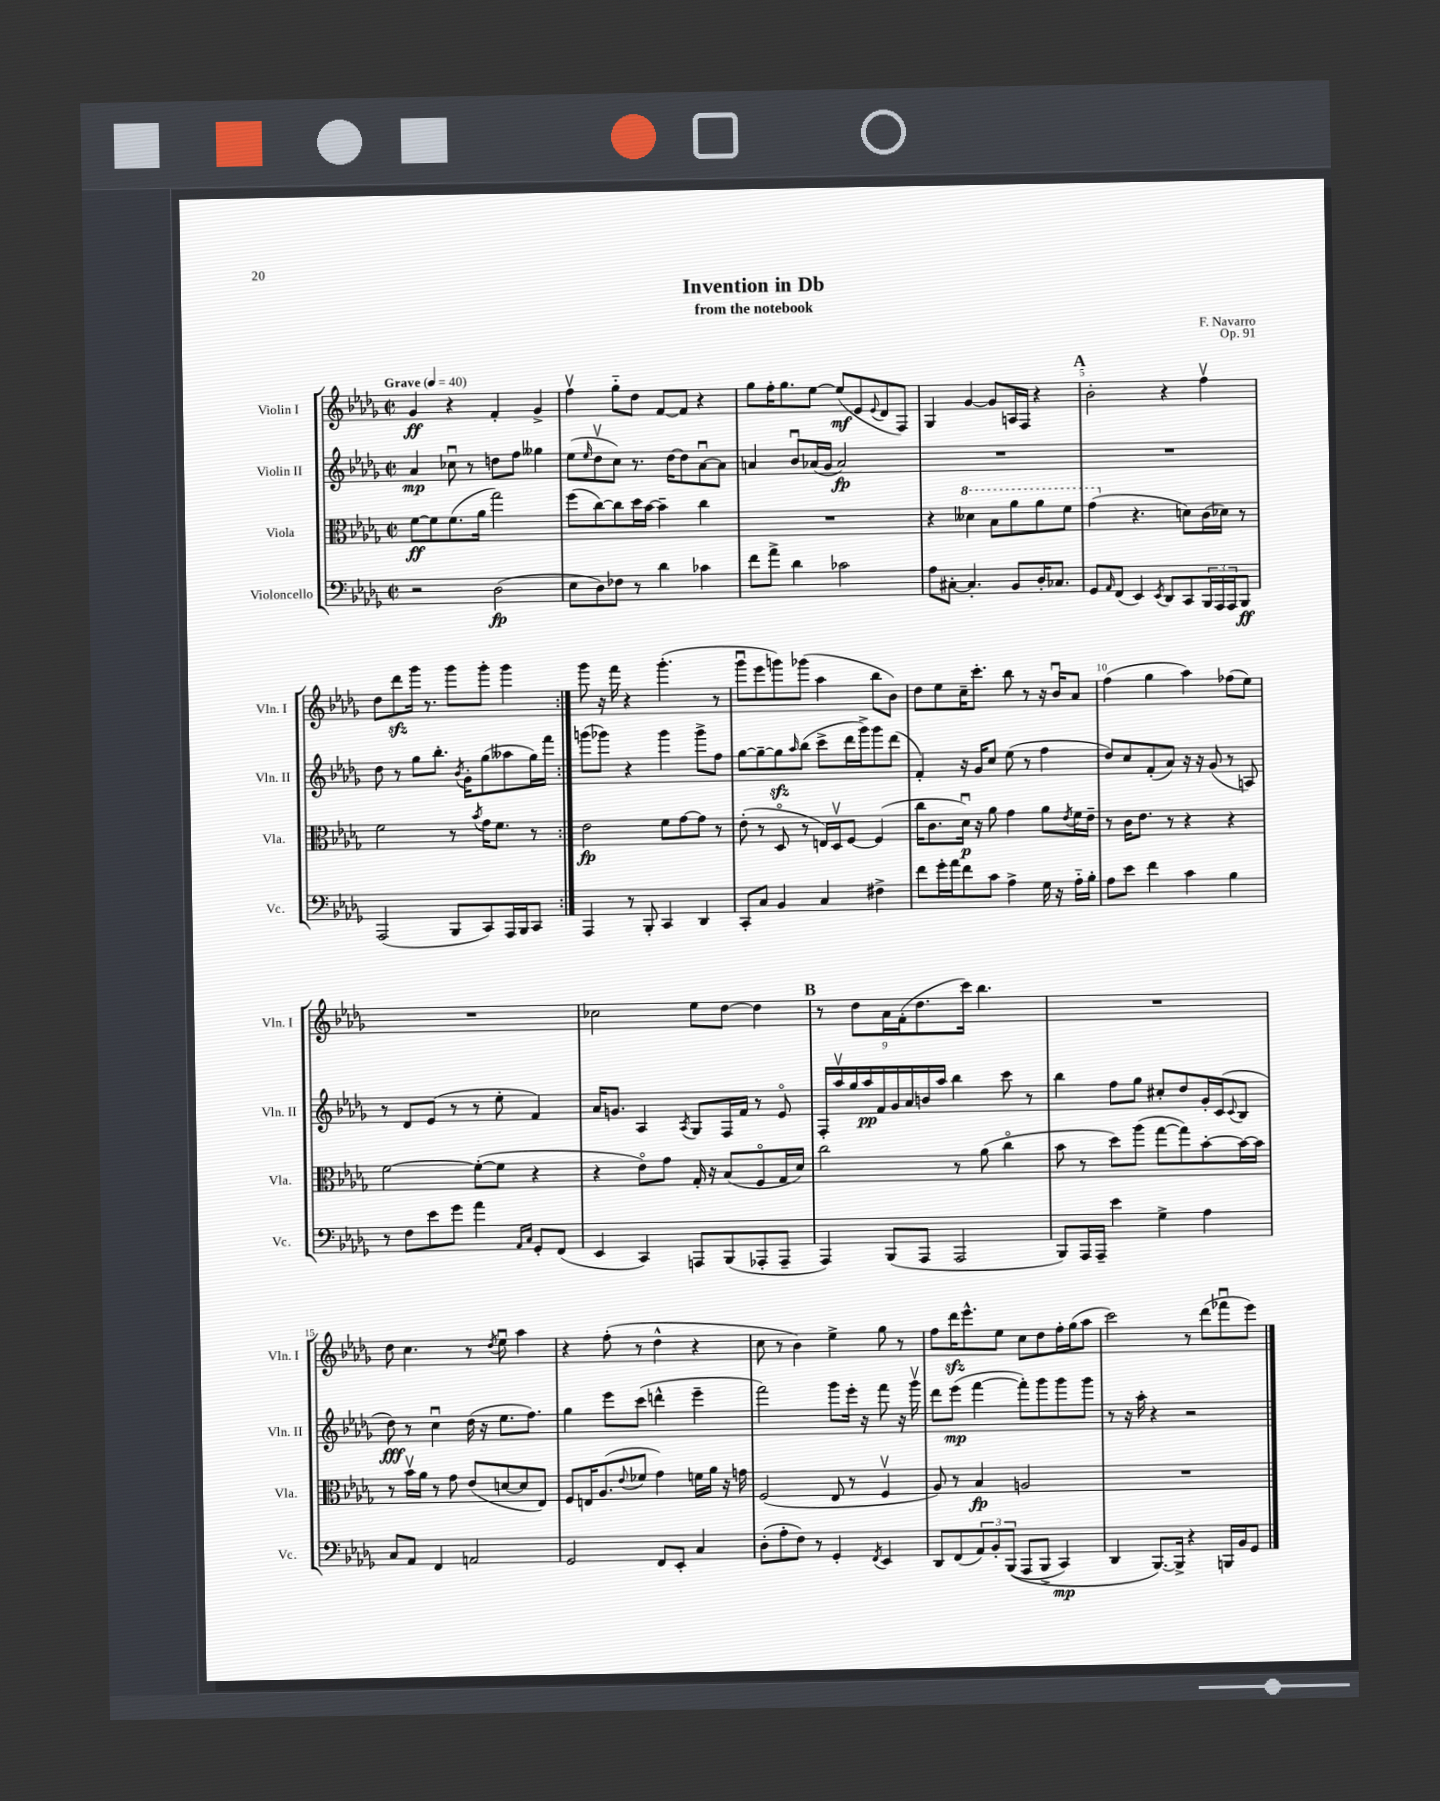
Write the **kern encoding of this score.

**kern	**dynam	**kern	**dynam	**kern	**dynam	**kern	**dynam
*part4	*part4	*part3	*part3	*part2	*part2	*part1	*part1
*staff4	*staff4	*staff3	*staff3	*staff2	*staff2	*staff1	*staff1
*I"Violoncello	*	*I"Viola	*	*I"Violin II	*	*I"Violin I	*
*I'Vc.	*	*I'Vla.	*	*I'Vln. II	*	*I'Vln. I	*
*clefF4	*	*clefC3	*	*clefG2	*	*clefG2	*
*k[b-e-a-d-g-]	*	*k[b-e-a-d-g-]	*	*k[b-e-a-d-g-]	*	*k[b-e-a-d-g-]	*
*M2/2	*	*M2/2	*	*M2/2	*	*M2/2	*
*met(c|)	*	*met(c|)	*	*met(c|)	*	*met(c|)	*
*MM40	*	*MM40	*	*MM40	*	*MM40	*
=1	=1	=1	=1	=1	=1	=1	=1
!	!	!	!	!	!	!LO:TX:a:B:t=Grave	!
2r	.	[8f\L	ff	4a-/	mp	4g-/	ff
.	.	8f\]	.	.	.	.	.
.	.	(8.f\	.	8cc-Xu\	.	4r	.
.	.	.	.	8r	.	.	.
.	.	16a-\Jk	.	.	.	.	.
(2D-\	fp	2gg-\)	.	8ddn\L	.	4f'/	.
.	.	.	.	8ff\J	.	.	.
.	.	.	.	4gg--X\	.	4g-^/	.
=2	=2	=2	=2	=2	=2	=2	=2
8E-\L	.	(8ff\L	.	(8ee-\L	.	4ffv\	.
.	.	.	.	16qqee-/	.	.	.
8D-\)	.	[8cc\)	.	8dd-v\	.	.	.
8F-X\J	.	8cc\]	.	8cc\J)	.	8gg-\L	.
8r	.	16dd-\L	.	8.r	.	8dd-\J	.
.	.	[16b-\JJ	.	.	.	.	.
4d-\	.	4b-~\]	.	.	.	[8f/L	.
.	.	.	.	[16dd-\KL	.	.	.
.	.	.	.	8dd-\]	.	8f/J]	.
4c-X\	.	4cc\	.	[8a-u\	.	4r	.
.	.	.	.	8a-\J]	.	.	.
=3	=3	=3	=3	=3	=3	=3	=3
8f\L	.	1r	.	4an/	.	8gg-\L	.
8a-^\J	.	.	.	.	.	16ff'\K	.
.	.	.	.	.	.	8.gg-\	.
4d-\	.	.	.	8b-u/L	.	.	.
.	.	.	.	(16a-X/L	.	[8ee-\J	.
.	.	.	.	16g-/JJ	.	.	.
2c-X\	.	.	.	2a-/)	fp	(8ee-/L]	mf
.	.	.	.	.	.	8e-/	.
.	.	.	.	.	.	8qqe-/	.
.	.	.	.	.	.	8d-/	.
.	.	.	.	.	.	8F/J)	.
=4	=4	=4	=4	=4	=4	=4	=4
8A-\L	.	4r	.	1r	.	4G-/	.
[8C#X'\J	.	.	.	.	.	.	.
*	*	*8va	*	*	*	*	*
4.C#'/]	.	4dd--X\	.	.	.	[4g-/	.
.	.	8b-\L	.	.	.	8g-/L]	.
8BB-/L	.	8aa-\	.	.	.	16An/L	.
.	.	.	.	.	.	16F/JJ	.
16D-'/K	.	8aa-\	.	.	.	4r	.
8.C-X/J	.	.	.	.	.	.	.
.	.	8ff\J	.	.	.	.	.
!!LO:REH:place=s1:t=A
=5	=5	=5	=5	=5	=5	=5	=5
8GG-/L	.	(4gg-\	.	1r	.	2b-'\	.
16qqAA-/	.	.	.	.	.	.	.
(8FF/J	.	.	.	.	.	.	.
*	*	*X8va	*	*	*	*	*
4EE-/)	.	4.r	.	.	.	.	.
8qEE-/	.	.	.	.	.	.	.
8DD-/L	.	.	.	.	.	4r	.
8CC/	.	8dn\L)	.	.	.	.	.
24BBB-/L	.	(16c\L	.	.	.	4ffv\	.
24AAA-/	.	.	.	.	.	.	.
.	.	16d-X\JJ)	.	.	.	.	.
24AAA-/J	.	.	.	.	.	.	.
8BBB-/J	ff	8r	.	.	.	.	.
!!LO:LB:g=z
=6	=6	=6	=6	=6	=6	=6	=6
(2AAA-/	.	2f\	.	8dd-\	.	8dd-\L	.
.	.	.	.	8r	.	8ddd-zz\	.
.	.	.	.	8gg-\L	.	16ggg-\Jk	.
.	.	.	.	.	.	8.r	.
.	.	.	.	8.bb-'\J	.	.	.
8BBB-/L	.	8r	.	.	.	8ggg-\L	.
.	.	.	.	8qb-/	.	.	.
.	.	.	.	16g-'\KL	.	.	.
.	.	8qb-/	.	.	.	.	.
8CC/)	.	16g-\KL	.	(8gg-\	.	8ggg-'\J	.
.	.	8.f\J	.	.	.	.	.
16AAA-/L	.	.	.	8aa--X\	.	4ggg-\	.
16BBB-/J	.	.	.	.	.	.	.
8CC/J	.	8r	.	16gg-\L)	.	.	.
.	.	.	.	16fff\JJ	.	.	.
=7:|!	=7:|!	=7:|!	=7:|!	=7:|!	=7:|!	=7:|!	=7:|!
4AAA-/	.	2e-\	fp	(8gggn\L	.	8ggg-\	.
.	.	.	.	8ggg-X\J)	.	16r	.
.	.	.	.	.	.	16fff\	.
8r	.	.	.	4r	.	4r	.
8BBB-'/	.	.	.	.	.	.	.
4CC/	.	8f\L	.	4ggg-\	.	(4.ggg-'\	.
.	.	[8g-\	.	.	.	.	.
4DD-/	.	8g-\J]	.	8ggg-^\L	.	.	.
.	.	8r	.	8ff\J	.	8r	.
=8	=8	=8	=8	=8	=8	=8	=8
8CC'/L	.	(8e-'\	.	[8gg-\L	.	8ggg-u\L	.
8C/J	.	8r	.	8gg-~\_	.	8eee-\	.
4BB-/	.	8D-/	.	8gg-zz\]	.	8gggn\)	.
.	.	.	.	16qqaa-/	.	.	.
.	.	8r	.	(8bb-\J	.	(8ggg-X\J	.
4C/	.	16En/LL)	.	8ccc^\L	.	4aa-\	.
.	.	16D-v/J	.	.	.	.	.
.	.	[8F/J	.	16ddd-\L	.	.	.
.	.	.	.	16ggg-^\J)	.	.	.
4F#X^\	.	(4F/]	.	8ggg-\	.	8bb-\L	.
.	.	.	.	(8ddd-\J	.	8b-\J)	.
=9	=9	=9	=9	=9	=9	=9	=9
8f\L	.	16cc\KL	.	4f'/)	.	8dd-\L	.
.	.	8.c\	.	.	.	.	.
16g-'\L	.	.	.	.	.	8ee-\	.
16a-\J	.	.	.	.	.	.	.
8f\	.	16d-u\Jk)	p	16r	.	16cc~\K	.
.	.	16r	.	16g-/KL	.	8.ccc'\J	.
8c\J	.	8a-\	.	8cc/J	.	.	.
4A-^\	.	4g-\	.	(8ee-\	.	8bb-\	.
.	.	.	.	8r	.	8r	.
16G-\	.	8a-\L	.	4ff\	.	16r	.
16r	.	.	.	.	.	16b-u/KL	.
.	.	8qe-/	.	.	.	.	.
16A-\LL	.	16f\L	.	.	.	8a-/J	.
16B-'\JJ	.	16e-~\JJ	.	.	.	.	.
=10	=10	=10	=10	=10	=10	=10	=10
8A-\L	.	8r	.	8dd-/L)	.	(4ff\	.
8e-\J	.	16c\KL	.	8cc/	.	.	.
.	.	8.e-\J	.	.	.	.	.
4f\	.	.	.	(8f'/	.	4gg-\	.
.	.	8r	.	8a-/J)	.	.	.
4c\	.	4r	.	16r	.	4aa-\)	.
.	.	.	.	16r	.	.	.
.	.	.	.	(8g-/	.	.	.
4B-\	.	4r	.	8r	.	(8ff-X\L	.
.	.	.	.	8An/)	.	8ee-\J)	.
!!LO:LB:g=z
=11	=11	=11	=11	=11	=11	=11	=11
8r	.	[2f\	.	8r	.	1r	.
8F\L	.	.	.	8d-/L	.	.	.
8e-\	.	.	.	(8e-/J	.	.	.
8g-\J	.	.	.	8r	.	.	.
4a-\	.	(8f'\L_	.	8r	.	.	.
.	.	8f\J]	.	8ee-'\	.	.	.
16qqAA-/LL	.	.	.	.	.	.	.
16qqC/JJ	.	.	.	.	.	.	.
8GG-'/L	.	4r	.	4f/)	.	.	.
(8FF/J	.	.	.	.	.	.	.
=12	=12	=12	=12	=12	=12	=12	=12
4EE-/	.	4r	.	16a-/KL	.	2cc-X\	.
.	.	.	.	8.gn/J	.	.	.
4CC/)	.	8e-\L)	.	4A-/	.	.	.
.	.	8g-\J	.	.	.	.	.
.	.	.	.	8qA-/	.	.	.
8AAAn/L	.	16G-'/	.	8G-/L	.	8ee-\L	.
.	.	16r	.	.	.	.	.
(8BBB-/	.	(8B-/L	.	16F/L	.	[8dd-\J	.
.	.	.	.	16f/JJ	.	.	.
8AAA-X'/	.	8F/	.	8r	.	4dd-\]	.
8AAA-~/J	.	16G-/L	.	8e-/	.	.	.
.	.	16d-/JJ)	.	.	.	.	.
!!LO:REH:place=s1:t=B
=13	=13	=13	=13	=13	=13	=13	=13
4AAA-/)	.	2cc\	.	18F'/LL	.	8r	.
.	.	.	.	18aa-v/	.	.	.
.	.	.	.	18gg-/	.	.	.
.	.	.	.	.	.	8dd-\L	.
.	.	.	.	18aa-/	pp	.	.
.	.	.	.	18f/	.	.	.
(8BBB-/L	.	.	.	.	.	16a-\L	.
.	.	.	.	18g-/	.	.	.
.	.	.	.	.	.	(16f'\J	.
.	.	.	.	18a-/	.	.	.
8AAA-/J	.	.	.	.	.	8.dd-\	.
.	.	.	.	18bn/	.	.	.
.	.	.	.	18aa-/JJ	.	.	.
2AAA-/	.	8r	.	4bb-\	.	.	.
.	.	.	.	.	.	16ccc\Jk)	.
.	.	(8a-\	.	.	.	4.bb-\	.
.	.	4cc\	.	8ccc\	.	.	.
.	.	.	.	8r	.	.	.
=14	=14	=14	=14	=14	=14	=14	=14
8BBB-/L)	.	8b-\	.	4bb-\	.	1r	.
16AAA-/L	.	8r	.	.	.	.	.
16AAA-~/JJ	.	.	.	.	.	.	.
4e-\	.	8dd-\L)	.	8ff\L	.	.	.
.	.	(8aa-\J	.	8gg-\J	.	.	.
4G-^\	.	[8gg-\L	.	8cc#X'/L	.	.	.
.	.	8gg-\])	.	8dd-/	.	.	.
4A-\	.	[8b-'\	.	16g-'/L	.	.	.
.	.	.	.	(16c/J	.	.	.
.	.	.	.	8qqc/	.	.	.
.	.	16b-\L_	.	8B-/J	.	.	.
.	.	16b-\JJ]	.	.	.	.	.
!!LO:LB:g=z
=15	=15	=15	=15	=15	=15	=15	=15
8C/L	.	8r	.	8dd-\)	fff	8dd-\	.
8AA-/J	.	16b-v\LL	.	8r	.	4.cc\	.
.	.	16a-\JJ	.	.	.	.	.
4FF/	.	8r	.	4ccu\	.	.	.
.	.	8g-\	.	.	.	.	.
2AAn/	.	(8e-/L	.	(16dd-\	.	8r	.
.	.	.	.	16r	.	.	.
.	.	.	.	.	.	8qdd-/	.
.	.	[8dn/	.	8.ee-\L	.	8ee-u\	.
.	.	8d/]	.	.	.	4aa-\	.
.	.	.	.	8.ff\J)	.	.	.
.	.	8E-/J)	.	.	.	.	.
=16	=16	=16	=16	=16	=16	=16	=16
2GG-/	.	8F/L	.	4gg-\	.	4r	.
.	.	16En/K	.	.	.	.	.
.	.	(8.A-/	.	.	.	.	.
.	.	.	.	8eee-\L	.	(8ff'\	.
.	.	8qqe-/	.	.	.	.	.
.	.	8f-X/J	.	(8ccc\J	.	8r	.
8FF/L	.	4g-\)	.	4dddn^^\	.	4dd-^^\	.
8EE-'/J	.	.	.	.	.	.	.
4C/	.	16fn\LL	.	4eee-~\	.	4r	.
.	.	16a-\JJ	.	.	.	.	.
.	.	16r	.	.	.	.	.
.	.	16gn\	.	.	.	.	.
=17	=17	=17	=17	=17	=17	=17	=17
(8D-'\L	.	(2F/	.	2fff\)	.	8cc\	.
8A-'\	.	.	.	.	.	8r	.
8F\J)	.	.	.	.	.	4b-\)	.
8r	.	.	.	.	.	.	.
4GG-'/	.	8E-/	.	8ggg-\L	.	4ee-^\	.
.	.	8r	.	16eee-'\Jk	.	.	.
.	.	.	.	16r	.	.	.
8qFF/	.	.	.	.	.	.	.
4EE-/	.	4Fv/	.	8fff\	.	8gg-\	.
.	.	.	.	16r	.	8r	.
.	.	.	.	16ggg-v\	.	.	.
=18	=18	=18	=18	=18	=18	=18	=18
8DD-/L	.	8A-/)	.	8ddd-\L	.	8ff\L	.
(8FF/	.	8r	.	(8eee-\J	mp	16ddd-zz\K	.
.	.	.	.	.	.	8.eee-^^\	.
12AA-/)	.	4B-/	fp	[4fff\	.	.	.
12BB-'/	.	.	.	.	.	.	.
.	.	.	.	.	.	8ee-\J	.
((12BBB-/J	.	.	.	.	.	.	.
8AAA-/L	.	2An/	.	8fff'\L])	.	8cc\L	.
8BBB-^/J	.	.	.	8ggg-\	.	8dd-\	.
4CC/)	mp	.	.	8ggg-\	.	16ff'\L	.
.	.	.	.	.	.	(16gg-\J	.
.	.	.	.	8ggg-\J	.	8aa-\J	.
=19	=19	=19	=19	=19	=19	=19	=19
4DD-/	.	1r	.	8r	.	2ccc\)	.
.	.	.	.	16r	.	.	.
.	.	.	.	16aa-'\	.	.	.
[8.BBB-/L)	.	.	.	4r	.	.	.
16BBB-^/Jk]	.	.	.	.	.	.	.
4r	.	.	.	2r	.	8r	.
.	.	.	.	.	.	(8ddd-\L	.
16BBBn/LL	.	.	.	.	.	8fff-Xu\	.
16BB-/J	.	.	.	.	.	.	.
8GG-/J	.	.	.	.	.	8eee-\J)	.
==	==	==	==	==	==	==	==
*-	*-	*-	*-	*-	*-	*-	*-
